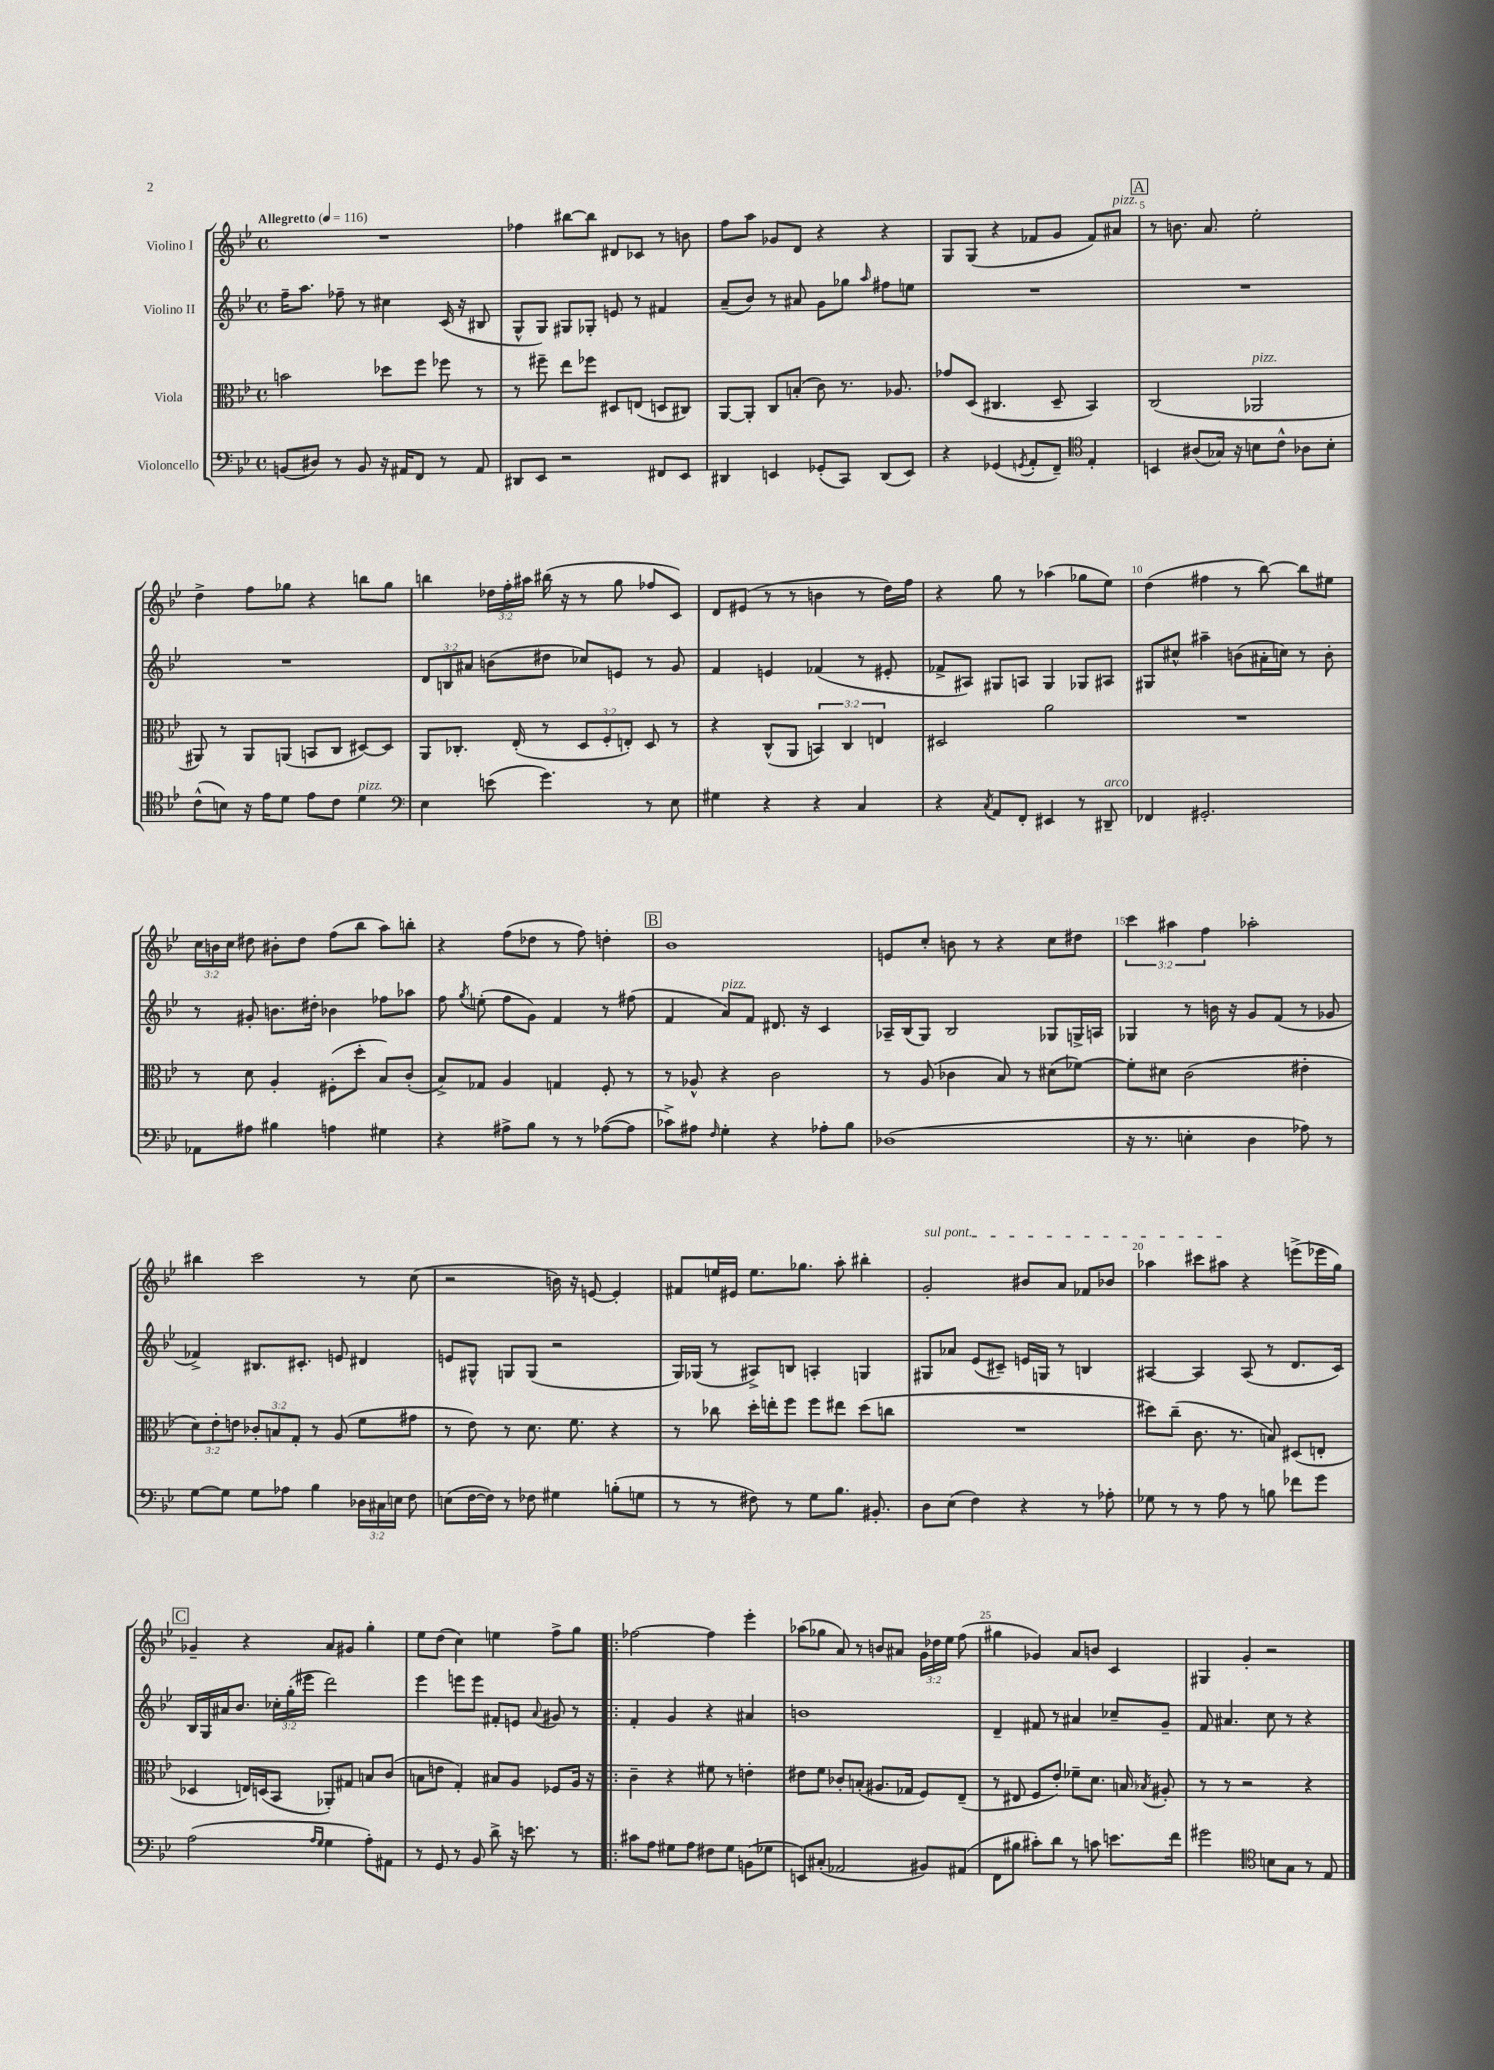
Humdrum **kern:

**kern	**kern	**kern	**kern
*staff4	*staff3	*staff2	*staff1
*clefF4	*clefC3	*clefG2	*clefG2
*k[b-e-]	*k[b-e-]	*k[b-e-]	*k[b-e-]
*M4/4	*M4/4	*M4/4	*M4/4
*met(c)	*met(c)	*met(c)	*met(c)
*MM116	*MM116	*MM116	*MM116
(8BB	2b	16ff~	1r
.	.	8.aa	.
8D#)	.	.	.
8r	.	8ff-~	.
8BB	.	8r	.
16r	8dd-	4cc#	.
16AA#	.	.	.
8FF	8ff	.	.
8r	8ff-	(16c	.
.	.	16r	.
8AA#	8r	8B#	.
=	=	=	=
8DD#	8r	8G^^	4ff-
8EE-	8ff#~	8G)	.
2r	8ee-	8G#	[8bb#
.	8ff-	8G-'	8bb#]
.	8D#	8e	8d#
.	(8E	8r	8c-
8FF#	8D	4f#	8r
8EE-	8C#)	.	8b
=	=	=	=
4DD#	[8AA	(8a~	8ff
.	8AA']	8b-)	8aa
4EE	8C	8r	8g-
.	(8B'	8a#	8d
(8GG-'	8c)	8g	4r
8CC)	8.r	8gg-	.
.	.	16qqaa	.
(8DD#	.	8ff#	4r
.	8.A-	.	.
8EE)	.	8ee	.
=	=	=	=
4r	8g-	1r	8G
.	(8D	.	(8G
(4GG-	4.C#	.	4r
8qGG	.	.	.
8AA'	.	.	8f-
8FF~)	8D~	.	8g
*clefC4	*	*	*
4E-'	4BB-)	.	8f-)
.	.	.	8a#
=	=	=	=
4BB	(2C	1r	8r
.	.	.	8.b
(8A#	.	.	.
.	.	.	8.a
16G-)	.	.	.
16r	.	.	.
8B	2AA-	.	2ee-'
8c^^	.	.	.
8A-	.	.	.
8B'	.	.	.
=	=	=	=
(8c^^	8AA#)	1r	4dd^
8B)	8r	.	.
16r	8AA#	.	8ff
16e-	.	.	.
8d	(8AA	.	8gg-
8e-	8BB	.	4r
8c	8C	.	.
4d	[8D#)	.	8bb
.	8D#]	.	8gg-
=	=	=	=
*clefF4	*	*	*
4E-	8AA	12d	4bb
.	.	12B	.
.	8.C-'	.	.
.	.	12a#	.
(8e	.	(8b	24dd-
.	.	.	24ff'
.	(16E-'	.	.
.	.	.	24aa#
4.g)	8r	8dd#	(16bb#
.	.	.	16r
.	12D	8cc-)	8r
.	12F'	.	.
.	.	8e	8gg
.	12E')	.	.
8r	8D	8r	8ff-
8E-	8r	8g	8c)
=	=	=	=
4G#	4r	4f	8d
.	.	.	(8e#
4r	(8C^^	4e	8r
.	8AA	.	8r
4r	6BB)	(4f-	4b
.	6C	.	.
4C	.	8r	8r
.	6E	.	.
.	.	8e#'	16dd)
.	.	.	16ff
=	=	=	=
4r	2D#	8f-^	4r
.	.	8A#)	.
8qC	.	.	.
8AA	.	8G#	8gg
8FF'	.	8A	8r
4EE#	2a	4G#	(4aa-
8r	.	8G-	8gg-
8DD#~	.	8A#	8ee-)
=	=	=	=
4FF-	1r	8G#	(4dd
.	.	8cc#^^	.
2.GG#'	.	4aa#~	4ff#
.	.	(8b	8r
.	.	16a#'	[8bb-)
.	.	16cc)	.
.	.	8r	8bb-]
.	.	8b'	8ee#
=	=	=	=
8AA-	8r	8r	24cc
.	.	.	24b
.	.	.	24cc
8A#	8d	8g#'	8dd#
4B#	4A'	8.b	8b#'
.	.	.	8dd#
.	.	16dd#'	.
4A	(8F#'	4b-	(8ff
.	8dd'	.	8bb-
4G#	8B-)	8ff-	8aa)
.	(8c'	8aa-	8bb'
=	=	=	=
4r	8B-^)	8ff	4r
.	.	8qgg	.
.	8G-	(8ee'	.
8A#^	4A	8ff	(8ff
8B-	.	8g)	8dd-
8r	4G	4f	8r
8r	.	.	8ff)
([8A-	8F'	8r	4dd'
8A-]	8r	(8ff#	.
=	=	=	=
8c-^)	8r	4f	1b-
8A#	8A-^^	.	.
16qqF	.	.	.
4G'	4r	8a)	.
.	.	8f	.
4r	2c	8.d#	.
.	.	16r	.
8A-'	.	4c	.
8B-	.	.	.
=	=	=	=
(1D-	8r	16A-~	8e
.	.	(16B-	.
.	(8A	8G)	8cc'
.	4c-	2B-	8b
.	.	.	8r
.	8B-)	.	4r
.	8r	.	.
.	(8d#	8G-	8cc
.	[8f-)	16G^	8dd#
.	.	16A	.
=	=	=	=
16r	8f-']	4G-	6ccc
8.r	.	.	.
.	8d#	.	.
.	.	.	6aa#
4E'	(2c	8r	.
.	.	.	6ff
.	.	16b	.
.	.	16r	.
4D	.	8g	2aa-'
.	.	(8f	.
8A-)	4e#'	8r	.
8r	.	8g-	.
=	=	=	=
[8G	12d)	4f-^)	4bb#
.	12e-'	.	.
8G]	.	.	.
.	12e	.	.
8G	12c-'	8.B#	2ccc
.	12B	.	.
8A-	.	.	.
.	12G'	.	.
.	.	8.c#'	.
4B-	8r	.	.
.	(8A	8e	.
24D-	8f	4d#	8r
24C#	.	.	.
24E	.	.	.
8F	8g#	.	(8cc
=	=	=	=
(8E	8r	8e	2r
[16F	8e-)	8G#^^	.
16F])	.	.	.
8r	8r	8G	.
8F-	8.d	(8G	.
4G#	.	2r	16b)
.	8.f	.	16r
.	.	.	[8e
(8B'	4r	.	4e']
8G	.	.	.
=	=	=	=
8r	8r	16G)	8f#
.	.	(16G-	.
8r	8cc-	8r	16ee
.	.	.	16e#
8F#)	16dd'	8A#^)	8.ee
.	16ee'	.	.
8r	8ff	8B	.
.	.	.	8.gg-
8G	8ff	4A'	.
8.B-	8ee#	.	8aa'
.	(8dd	4G	4bb#'
8.BB#'	.	.	.
.	8cc	.	.
=	=	=	=
8D	1r	8G#	2g'
(8E-	.	8a-	.
4F)	.	(8e-	.
.	.	8c#~)	.
4r	.	16e	8b#
.	.	16G	.
.	.	8r	8a
8r	.	4B	8f-
8A-'	.	.	8b-
=	=	=	=
8G-	8dd#)	[4A#	4aa-
8r	(8cc~	.	.
8r	8.c	4A#]	8ccc#
8A	.	.	8aa#
.	8.r	.	.
8r	.	(8A#	4r
8B	8B)	8r	.
8f-	(8D#	8.d	(8eee^
8g	8E'	.	16eee-
.	.	16c)	16gg)
=	=	=	=
(2A	4D-	16B-	4g-~
.	.	16G	.
.	.	16a#	.
.	.	8.b-	.
.	16E)	.	4r
.	(16D	.	.
.	8BB-	24cc-'	.
.	.	(24gg'	.
.	.	24eee#	.
16qqA	.	.	.
16qqG	.	.	.
4G	8AA-')	2ddd)	8a
.	8G#	.	8g#
8A')	8B	.	4gg'
8AA#	(8c	.	.
=	=	=	=
8r	8B	4eee-	8ee-
8GG	8e	.	(8dd
8r	4G')	8eee	4cc)
8BB-	.	8eee	.
8d^	8B#	8f#'	4ee
16r	8A	8e	.
8.e	.	.	.
.	.	8qqa	.
.	8F-	8g#	8ff^
8r	16A	8r	8gg
.	16r	.	.
=!|:	=!|:	=!|:	=!|:
8c#	4c~	4f'	[2ff-
8A	.	.	.
8G#	4r	4g	.
8A	.	.	.
8F#	8f#	4r	4ff-]
8G#	8r	.	.
(8BB	4e'	4a#	4eee-'
8G-	.	.	.
=	=	=	=
8EE)	8e#	1b	(8aa-
(8C#'	8f	.	8gg-
2AA-	8c-'	.	8a)
.	(8B'	.	8r
.	8.A#	.	8b
.	.	.	8a#
.	16G-	.	.
8BB#)	8F)	.	24g
.	.	.	24dd-
.	.	.	24ee-
(8AA#	(8E-~	.	(8ff
=	=	=	=
8FF	8r	4d~	4gg#
8B#	8E#	.	.
8c#')	8F	8f#	4g-)
8d	8e-')	8r	.
8r	8f-~	4a#	8a
8c	8.d	.	8b
8.e	.	8cc-~	4c
.	16B	.	.
.	8qB-	.	.
.	8A#'	8g~	.
16f	.	.	.
=	=	=	=
2g#	8r	8f	4G#
.	8r	4.a#	.
.	2r	.	4g'
*clefC4	*	*	*
8B	.	8cc	2r
8G	.	8r	.
8r	4r	4r	.
8E-	.	.	.
==	==	==	==
*-	*-	*-	*-
